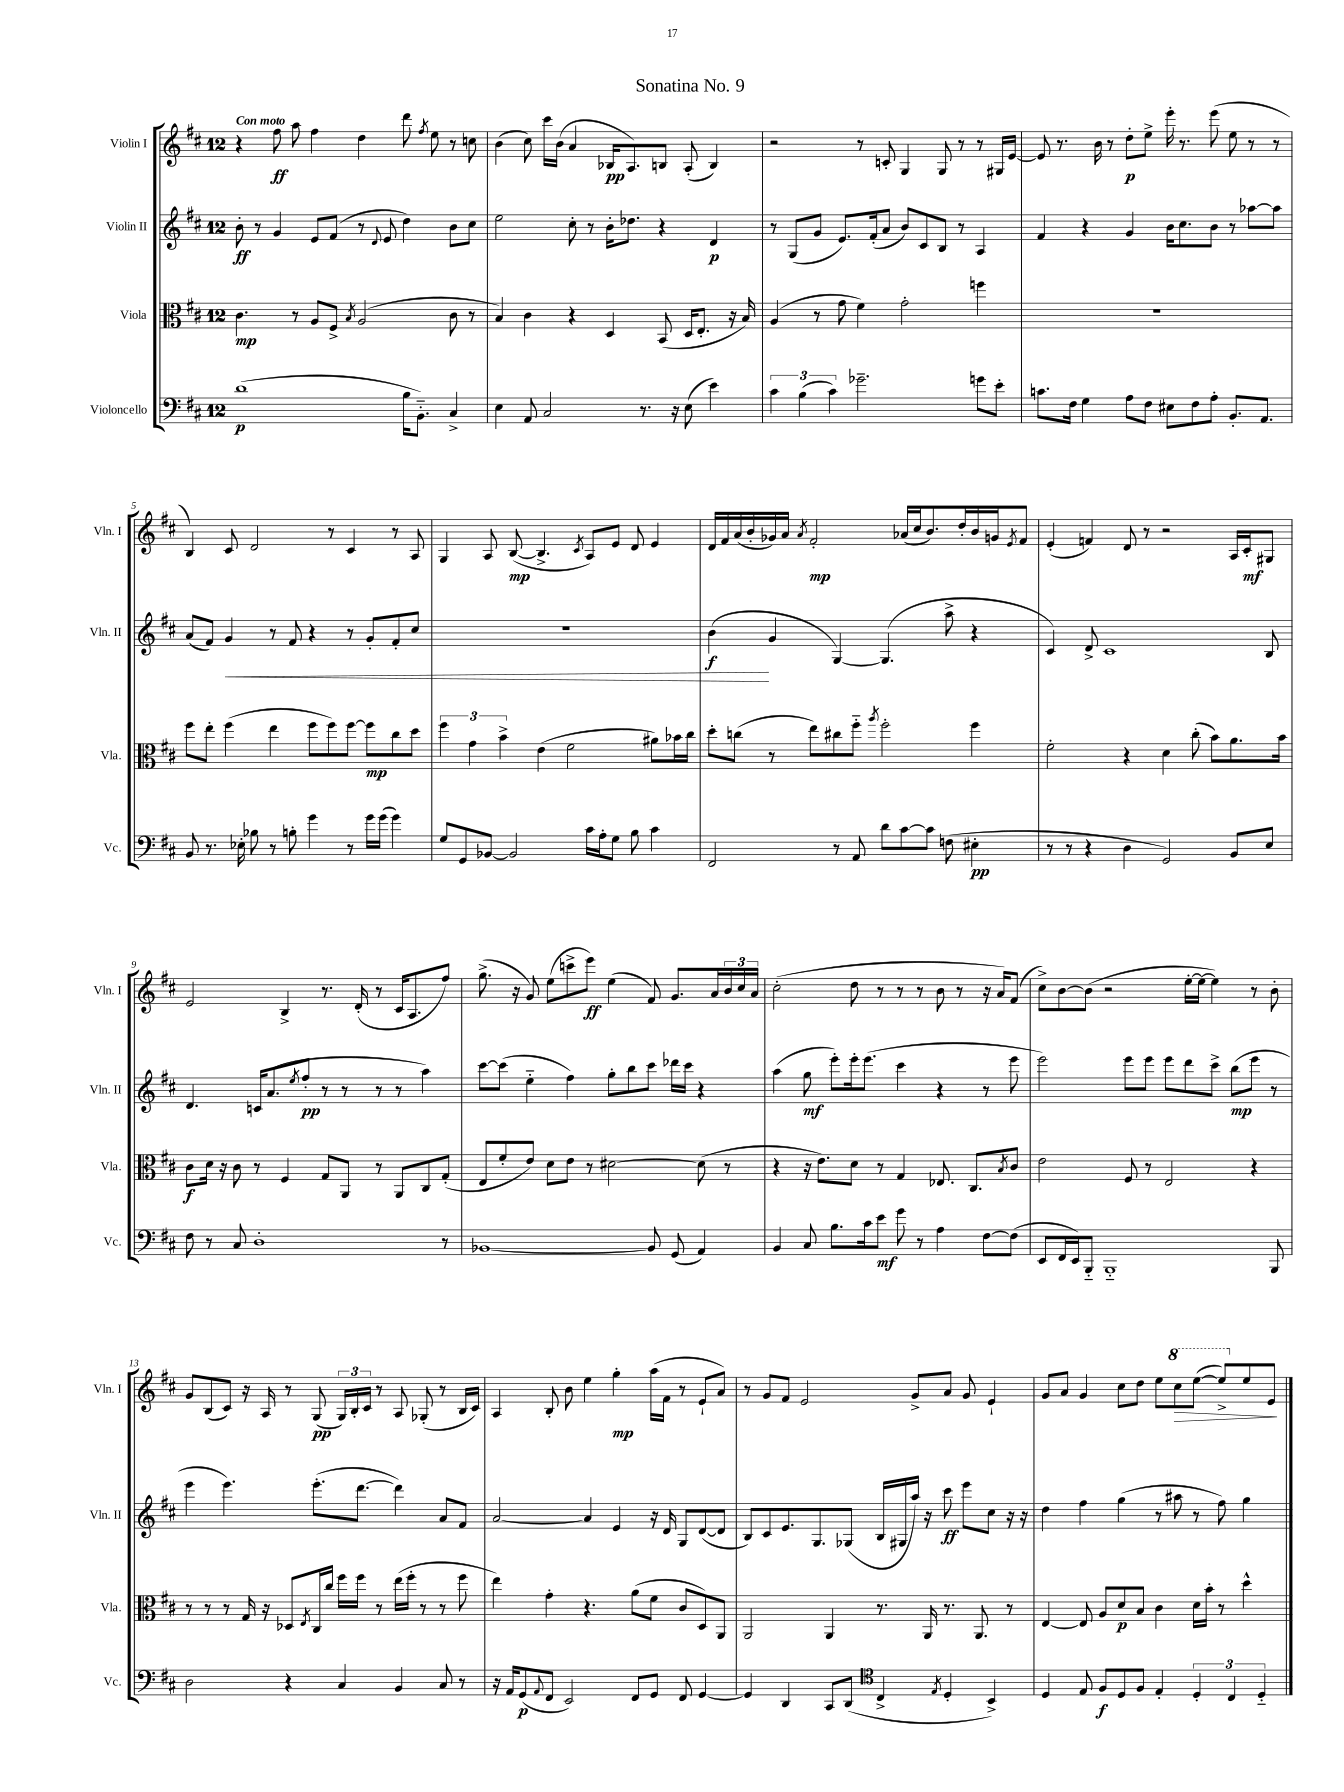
\header { title = "Sonatina No. 9" }
<<
\new StaffGroup <<
\new Staff = "s0" \with { instrumentName = "Violin I" shortInstrumentName = "Vln. I" } {
    \clef treble \key d \major \once \override Staff.TimeSignature.style = #'single-digit \time 12/8 \tempo "Con moto"
    r4 fis''8\ff a''8 fis''4 d''4 d'''8 \acciaccatura { fis''8 } e''8 r8 c''8 |
    b'4( cis''8) cis'''16 b'16( a'4 bes16\pp a8.) b8 a8-.( b4) |
    r2 r8 c'8-. g4 g8 r8 r8 gis16 e'16~ |
    e'8 r8. b'16 r8 d''8-.\p e''8-> e'''16-. r8. e'''8( e''8 r8 r8 |
    b4) cis'8 d'2 r8 cis'4 r8 a8 |
    g4 a8 b8~\mp( b4.-> \acciaccatura { cis'8 } a8) e'8 d'8 e'4 |
    d'16 fis'16 a'16( b'16-. ges'16) a'16 \acciaccatura { a'8 } fis'2-.\mp aes'16( cis''16 b'8.) d''16-. b'16 g'16 \acciaccatura { e'8 } fis'8 |
    e'4-.( f'4) d'8 r8 r2 a16 cis'16-.\mf gis8 |
    e'2 b4-> r8. d'16-.( r8 cis'16 a8. fis''8) |
    g''8.->( r16 g'8) e''8( c'''8-> e'''8\ff) e''4( fis'8) g'8. a'16 \tuplet 3/2 { b'16 cis''16 a'16 } |
    cis''2-.( d''8 r8 r8 r8 b'8 r8 r16 a'16) fis'8( |
    cis''8->) b'8~ b'8( r2 e''16~-. e''16~ e''4) r8 b'8-. |
    g'8 b8( cis'8) r16 a16 r8 g8\pp( \tuplet 3/2 { g16) b16-. cis'16 } r8 a8 ges8-.( r8 b16 cis'16) |
    a4 b8-. b'8 e''4 g''4-.\mp a''16( fis'16 r8 e'8-! a'8) |
    r8 g'8 fis'8 e'2 g'8-> a'8 g'8 e'4-! |
    g'8 a'8 g'4 cis''8 d''8 e''8 \ottava #1 cis'''8\> e'''8~( e'''8->) \ottava #0 e''8 e'8\! \bar "|." |
}
\new Staff = "s1" \with { instrumentName = "Violin II" shortInstrumentName = "Vln. II" } {
    \clef treble \key d \major \once \override Staff.TimeSignature.style = #'single-digit \time 12/8
    b'8-.\ff r8 g'4 e'8 fis'8( r8 \appoggiatura { d'8 } e'8 d''4) b'8 cis''8 |
    e''2 cis''8-. r8 b'16-. des''8. r4 d'4\p |
    r8 g8( g'8 e'8.) fis'16-.( a'8 b'8) cis'8 b8 r8 a4 |
    fis'4 r4 g'4 b'16 cis''8. b'8 r8 aes''8~ aes''8 |
    a'8( fis'8) g'4\< r8 fis'8 r4 r8 g'8-. fis'8-. cis''8 |
    R1. |
    b'4\f\!( g'4 g4~) g4.( a''8-> r4 |
    cis'4) d'8-> cis'1 b8 |
    d'4. c'16 a'8.( \acciaccatura { e''8 } fis''8-.\pp r8 r8 r8 r8 a''4) |
    cis'''8~ cis'''8( e''4-_ fis''4) g''8-. b''8 cis'''8 des'''16 cis'''16 r4 |
    a''4( g''8\mf e'''8-.) e'''16-. e'''8.( cis'''4 r4 r8 e'''8 |
    e'''2) e'''8 e'''8 e'''8 d'''8 cis'''8-> b''8\mp( e'''8 r8 |
    e'''4 e'''4.) e'''8.-.( d'''8.~ d'''4) a'8 fis'8 |
    a'2~ a'4 e'4 r16 d'16 g8 d'8~( d'8 |
    b8) cis'8 e'8. g8. ges8( b16 gis16 a''16) r16 cis'''8\ff e'''8 cis''8 r16 r16 |
    d''4 fis''4 g''4( r8 ais''8 r8 fis''8) g''4 \bar "|." |
}
\new Staff = "s2" \with { instrumentName = "Viola" shortInstrumentName = "Vla." } {
    \clef alto \key d \major \once \override Staff.TimeSignature.style = #'single-digit \time 12/8
    cis'4.\mp r8 a8 fis8-> \acciaccatura { b8 } a2( cis'8 r8 |
    b4) cis'4 r4 d4 b,8( d16 e8.-. r16 b16) |
    a4( r8 g'8 fis'4) g'2-. f''4 |
    R1. |
    fis''8 e''8-. fis''4( e''4 fis''8 fis''8) fis''8~ fis''8\mp cis''8 d''8 |
    \tuplet 3/2 { fis''4 g'4 b'4-> } e'4( fis'2 ais'8) bes'16 cis''16 |
    d''8-. c''8( r8 e''8) cis''8 fis''8-_ \acciaccatura { a''8 } fis''2-. fis''4 |
    fis'2-. r4 d'4 cis''8-.( b'8) a'8. b'16 |
    cis'8\f d'16 r16 cis'8 r8 fis4 g8 a,8 r8 a,8 cis8 g8-.( |
    e8 fis'8-. e'8) d'8 e'8 r8 dis'2~ dis'8( r8 |
    r4 r16 e'8.) d'8 r8 g4 ees8. cis8. \acciaccatura { b8 } cis'8 |
    e'2 fis8 r8 e2 r4 |
    r8 r8 r8 g16 r16 des8 \acciaccatura { e8 } cis16 cis''16 fis''16 fis''16 r8 e''16( fis''16-. r8 r8 fis''8 |
    e''4) g'4-. r4. a'8( fis'8 cis'8 d8) a,8 |
    a,2 a,4 r8. a,16 r8. a,8. r8 |
    e4~ e8 a8 d'8\p b8 cis'4 d'16 b'16-. r8 d''4-^ \bar "|." |
}
\new Staff = "s3" \with { instrumentName = "Violoncello" shortInstrumentName = "Vc." } {
    \clef bass \key d \major \once \override Staff.TimeSignature.style = #'single-digit \time 12/8
    d'1\p( b16 b,8.-_) cis4-> |
    e4 a,8 cis2 r8. r16 e8( e'4) |
    \tuplet 3/2 { cis'4 b4( cis'4) } ges'2.-- g'8 e'8-. |
    c'8. fis16 g4 a8 fis8 eis8 fis8 a8-. b,8.-. a,8. |
    b,8 r8. ees16-. bes8 r8 b8-. g'4 r8 g'16 g'16( g'4) |
    g8 g,8 bes,8~ bes,2 cis'16 a16-. g8 b8 cis'4 |
    fis,2 r8 a,8 d'8 cis'8~ cis'8 f8( eis4-.\pp |
    r8 r8 r4 d4 g,2) b,8 e8 |
    fis8 r8 cis8 d1-. r8 |
    bes,1~ bes,8 g,8( a,4) |
    b,4 cis8 b8. cis'16 e'8\mf g'8 r8 a4 fis8~ fis8( |
    e,8 fis,16 e,16) b,,8-_ b,,1-_ b,,8 |
    d2 r4 cis4 b,4 cis8 r8 |
    r16 a,16 g,8\p( \appoggiatura { a,8 } fis,8 e,2) fis,8 g,8 fis,8 g,4~ |
    g,4 d,4 cis,8 d,8( \clef tenor cis4-> \acciaccatura { e8 } d4-. b,4->) |
    d4 e8 fis8\f d8 fis8 e4-. \tuplet 3/2 { d4-. cis4 d4-_ } \bar "|." |
}
>>
>>
